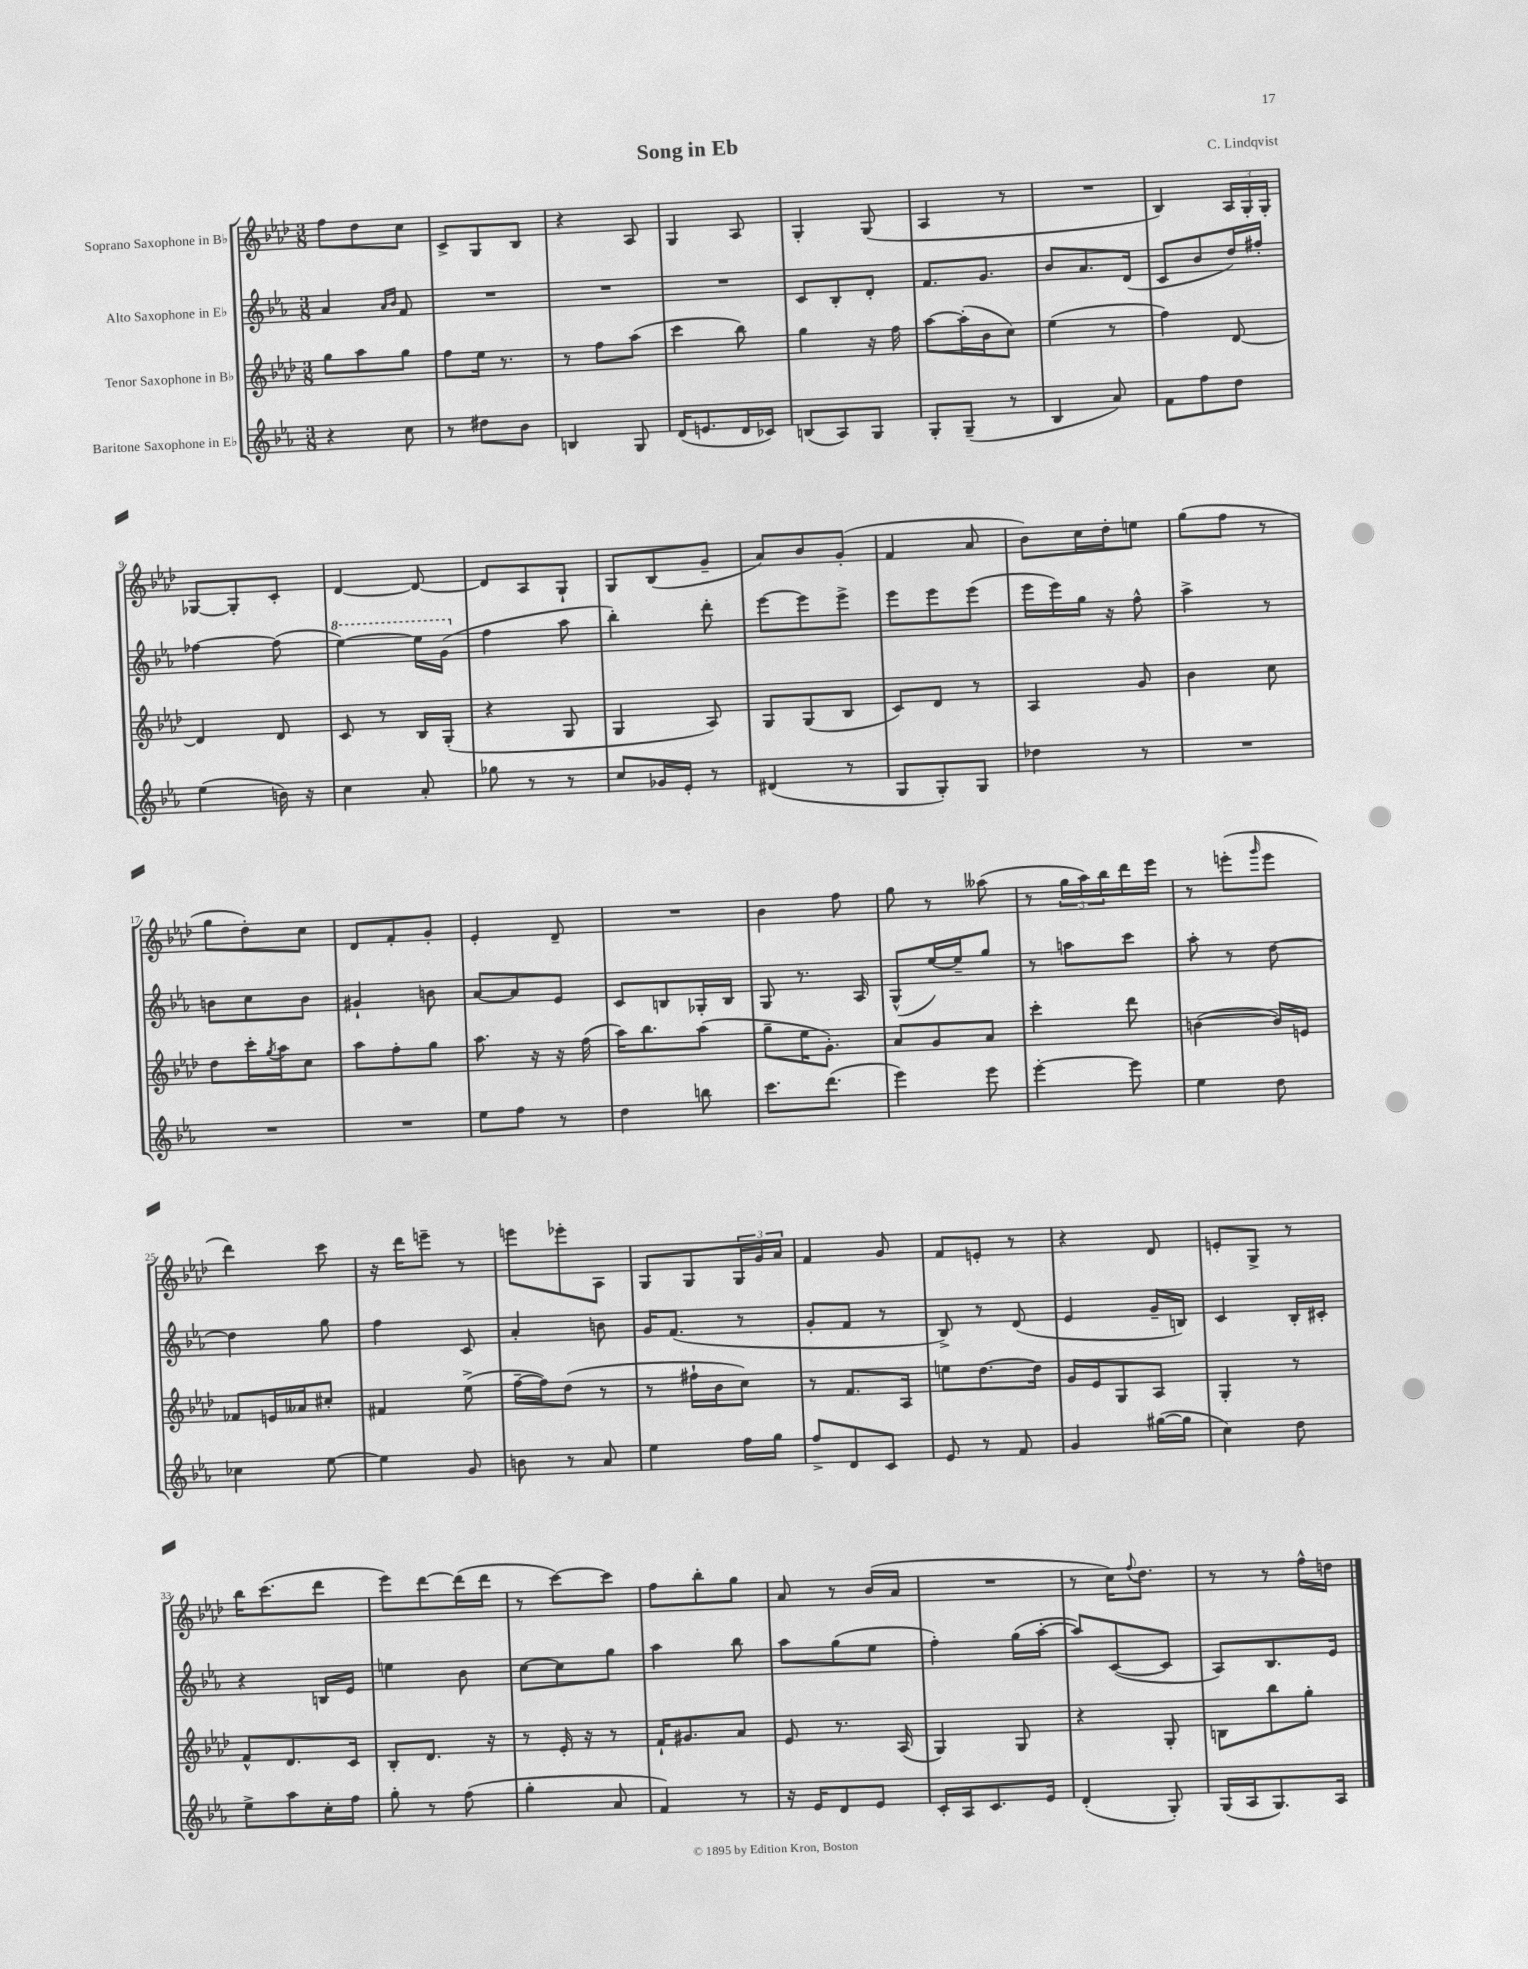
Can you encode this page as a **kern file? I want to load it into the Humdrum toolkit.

**kern	**kern	**kern	**kern
*part4	*part3	*part2	*part1
*staff4	*staff3	*staff2	*staff1
*I"Baritone Saxophone in E♭	*I"Tenor Saxophone in B♭	*I"Alto Saxophone in E♭	*I"Soprano Saxophone in B♭
*clefG2	*clefG2	*clefG2	*clefG2
*k[b-e-a-]	*k[b-e-a-d-]	*k[b-e-a-]	*k[b-e-a-d-]
*M3/8	*M3/8	*M3/8	*M3/8
=1	=1	=1	=1
4r	8gg\L	4a-/	8ff\L
.	8aa-\	.	8dd-\
.	.	16qqa-/LL	.
.	.	16qqb-/JJ	.
8cc\	8gg\J	8f/	8cc\J
=2	=2	=2	=2
8r	8ff\L	4.r	8c^/L
8dd#X\L	16ee-\Jk	.	8G/
.	8.r	.	.
8b-\J	.	.	8B-/J
=3	=3	=3	=3
4Bn/	8r	4.r	4r
.	8ff\L	.	.
8G/	(8aa-\J	.	8A-/
=4	=4	=4	=4
(16d/KL	4ccc\	4.r	4G/
8.en/	.	.	.
16d/L	8bb-\)	.	8A-/
16c-X/JJ)	.	.	.
=5	=5	=5	=5
(8Bn/L	4gg\	8c/L	4G'/
8A-/)	.	8B-'/	.
8G/J	16r	8d'/J	(8G/
.	16ff\	.	.
=6	=6	=6	=6
8G'/L	[8aa-\L	8.f/L	4A-/
(8G~/J	(16aa-'\L]	.	.
.	16b-\J	8.g/J	.
8r	8cc\J)	.	8r
=7	=7	=7	=7
4B-/	(4ee-\	8b-/L	4.r
.	.	8.a-/	.
8a-/)	8r	.	.
.	.	(16d/Jk	.
=8	=8	=8	=8
8f\L	4ff\)	8c/L	4B-/)
8ff\	.	8b-/	.
8dd\J	[8d-/	16dd/L)	24A-/LL
.	.	.	24G'/
.	.	16ff#X'/JJ	.
.	.	.	24G'/JJ
!!LO:LB:g=z
=9	=9	=9	=9
(4ee-\	4d-/]	[4ff-X\	[8G-X/L
.	.	.	8G-'/]
16bn\)	8d-/	(8ff-\]	8c'/J
16r	.	.	.
=10	=10	=10	=10
*	*	*8va	*
4cc\	8c/	[4eee-\)	[4d-/
.	8r	.	.
8a-'/	16B-/LL	16eee-\LL]	8d-/_
.	(16G'/JJ	(16gg\JJ	.
=11	=11	=11	=11
*	*	*X8va	*
8gg-X\	4r	4ff\	8d-/L]
8r	.	.	8A-/
8r	8G/	8aa-\	8G`/J
=12	=12	=12	=12
8cc/L	4G/	4bb-'\)	8G/L
16g-X/L	.	.	(8B-/
16e-'/JJ	.	.	.
8r	8A-/)	8ddd'\	8g~/J
=13	=13	=13	=13
(4d#X/	8G/L	[8eee-\L	8a-/L)
.	(8G/	8eee-\]	8b-/
8r	8B-/J	8eee-^\J	(8g'/J
=14	=14	=14	=14
8G/L	8c/L)	8eee-\L	4f/
8G'/)	8d-/J	8eee-\	.
8G/J	8r	(8eee-\J	8a-/
=15	=15	=15	=15
4dd-X\	4A-/	16eee-\LL	8b-\L)
.	.	16eee-\)	.
.	.	16gg\JJ	16cc\L
.	.	16r	16dd-'\J
8r	8g/	8ff^^\	8een\J
=16	=16	=16	=16
4.r	4b-\	4aa-^\	(8gg\L
.	.	.	8ff\J
.	8cc\	8r	8r
!!LO:LB:g=z
=17	=17	=17	=17
4.r	8dd-\L	8bn\L	8gg\L
.	16ccc'\L	8cc\	8dd-'\)
.	8qgg/	.	.
.	16aa-\J	.	.
.	8cc\J	8b\J	8cc\J
=18	=18	=18	=18
4.r	8aa-\L	4g#X`/	8d-/L
.	8ff'\	.	8f'/
.	8gg\J	8bn\	8g'/J
=19	=19	=19	=19
8ee-\L	8.aa-\	[8a-/L	4e-'/
8ff\J	.	8a-/]	.
.	16r	.	.
8r	16r	8e-/J	8d-~/
.	(16ff\	.	.
=20	=20	=20	=20
4dd\	16aa-\KL)	8c/L	4.r
.	8.bb-\	.	.
.	.	8Bn/	.
8bbn\	(8aa-\J	16G-X'/L	.
.	.	16B/JJ	.
=21	=21	=21	=21
8.ccc\L	8gg~\L	8G/	4b-\
.	16ee-\K	8.r	.
(8.ddd\J	8.g'\J)	.	.
.	.	.	8ff\
.	.	16A-/	.
=22	=22	=22	=22
4eee-\)	8a-/L	(8G^^/L	8gg\
.	8g/	[16ee-/L)	8r
.	.	16ee-~/J]	.
8eee-\	8a-/J	8gg/J	(8aa--X\
=23	=23	=23	=23
[4eee-'\	4ccc'\	8r	8r
.	.	8aan\L	24gg\LL
.	.	.	24aa-\)
.	.	.	24bb-\
8eee-\]	8ddd-\	8ccc\J	16ddd-\
.	.	.	16eee-\JJ
=24	=24	=24	=24
4ee-\	([4bn\	8aa-'\	8r
.	.	8r	(8eeen'\L
.	.	.	16qqggg/
8dd\	16b/LL])	[8dd\	8eee\J
.	16en/JJ	.	.
!!LO:LB:g=z
=25	=25	=25	=25
4cc-X\	8f-X/L	4dd\]	4ddd-\)
.	16en/L	.	.
.	16a--X/J	.	.
[8ee-\	8cc#X'/J	8gg\	8ccc\
=26	=26	=26	=26
4ee-\]	4f#X/	4ff\	16r
.	.	.	16ddd-\KL
.	.	.	8eeen~\J
8g/	(8ee-^\	8c/	8r
=27	=27	=27	=27
8bn\	[16ff~\LL	4a-'/	8eeen\L
.	16ff\J])	.	.
8r	(8dd-\J	.	8eee-X'\
8a-/	8r	8bn\	8A-\J
=28	=28	=28	=28
4ee-\	8r	16g/KL	8G/L
.	.	(8.f/J	.
.	16ff#X`\LL	.	8G/
.	16b-\J	.	.
16ff\LL	8cc\J)	8r	24G/L
.	.	.	24g/
16gg\JJ	.	.	.
.	.	.	24a-/JJ
=29	=29	=29	=29
8ff^/L	8r	8g'/L	4f/
8d/	8.f/L	8f/J	.
8c/J	.	8r	8g/
.	16A-/Jk	.	.
=30	=30	=30	=30
8e-/	8een\L	8B-^/)	8f/L
8r	[8.dd-\	8r	8en'/J
8f/	.	(8d/	8r
.	16dd-\Jk]	.	.
=31	=31	=31	=31
4g/	16g/LL	4e-/	4r
.	16e-/J	.	.
.	8G/	.	.
([16gg#X\LL	8A-/J	16g~/LL	8d-/
16gg#\JJ]	.	16Bn/JJ)	.
=32	=32	=32	=32
4cc\)	4G'/	4c/	8en'/L
.	.	.	8G^/J
8dd\	8r	16B-'/LL	8r
.	.	16c#X'/JJ	.
!!LO:LB:g=z
=33	=33	=33	=33
8ee-^\L	8f^^/L	4r	16bb-\KL
.	.	.	(8.ccc\
8aa-\	8.d-/	.	.
16cc'\L	.	16Bn/LL	8ddd-\J
16ff\JJ	16c/Jk	16e-/JJ	.
=34	=34	=34	=34
8gg'\	8B-'/L	4een\	8eee-\L)
8r	8.d-/J	.	[8ddd-\
(8ff\	.	8b-\	(16ddd-\L]
.	16r	.	16ddd-\JJ
=35	=35	=35	=35
4gg'\	8r	[8cc\L	8r
.	16e-'/	8cc\]	[8ccc\L)
.	16r	.	.
8a-/	8r	8gg\J	8ccc\J]
=36	=36	=36	=36
4f/)	16f`/KL	4aa-\	8ff\L
.	8.g#X/	.	.
.	.	.	8bb-'\
8r	8a-/J	8bb-\	8gg\J
=37	=37	=37	=37
16r	8e-/	8aa-\L	8a-/
16e-/KL	.	.	.
8d/	8.r	(8gg\	8r
8e-/J	.	8ee-\J	(16b-/LL
.	(16A-/	.	16a-/JJ
=38	=38	=38	=38
16c'/LL	4G/)	4ff'\)	4.r
16A-/J	.	.	.
8.c/	.	.	.
.	8G/	(16gg\LL	.
16e-/Jk	.	[16aa-'\JJ	.
=39	=39	=39	=39
(4d'/	4r	8aa-/L])	8r
.	.	([8c/	16cc\KL)
.	.	.	8qqff/
.	.	.	8.dd-\J
8G'/)	8G'/	8c/J]	.
=40	=40	=40	=40
(16G/LL	8Bn\L	8A-/L)	8r
16A-/J	.	.	.
8.G/)	8bb-\	8.B-/	8r
.	8gg'\J	.	16ff^^\LL
16A-/Jk	.	16e-/Jk	16ddn\JJ
==	==	==	==
*-	*-	*-	*-
